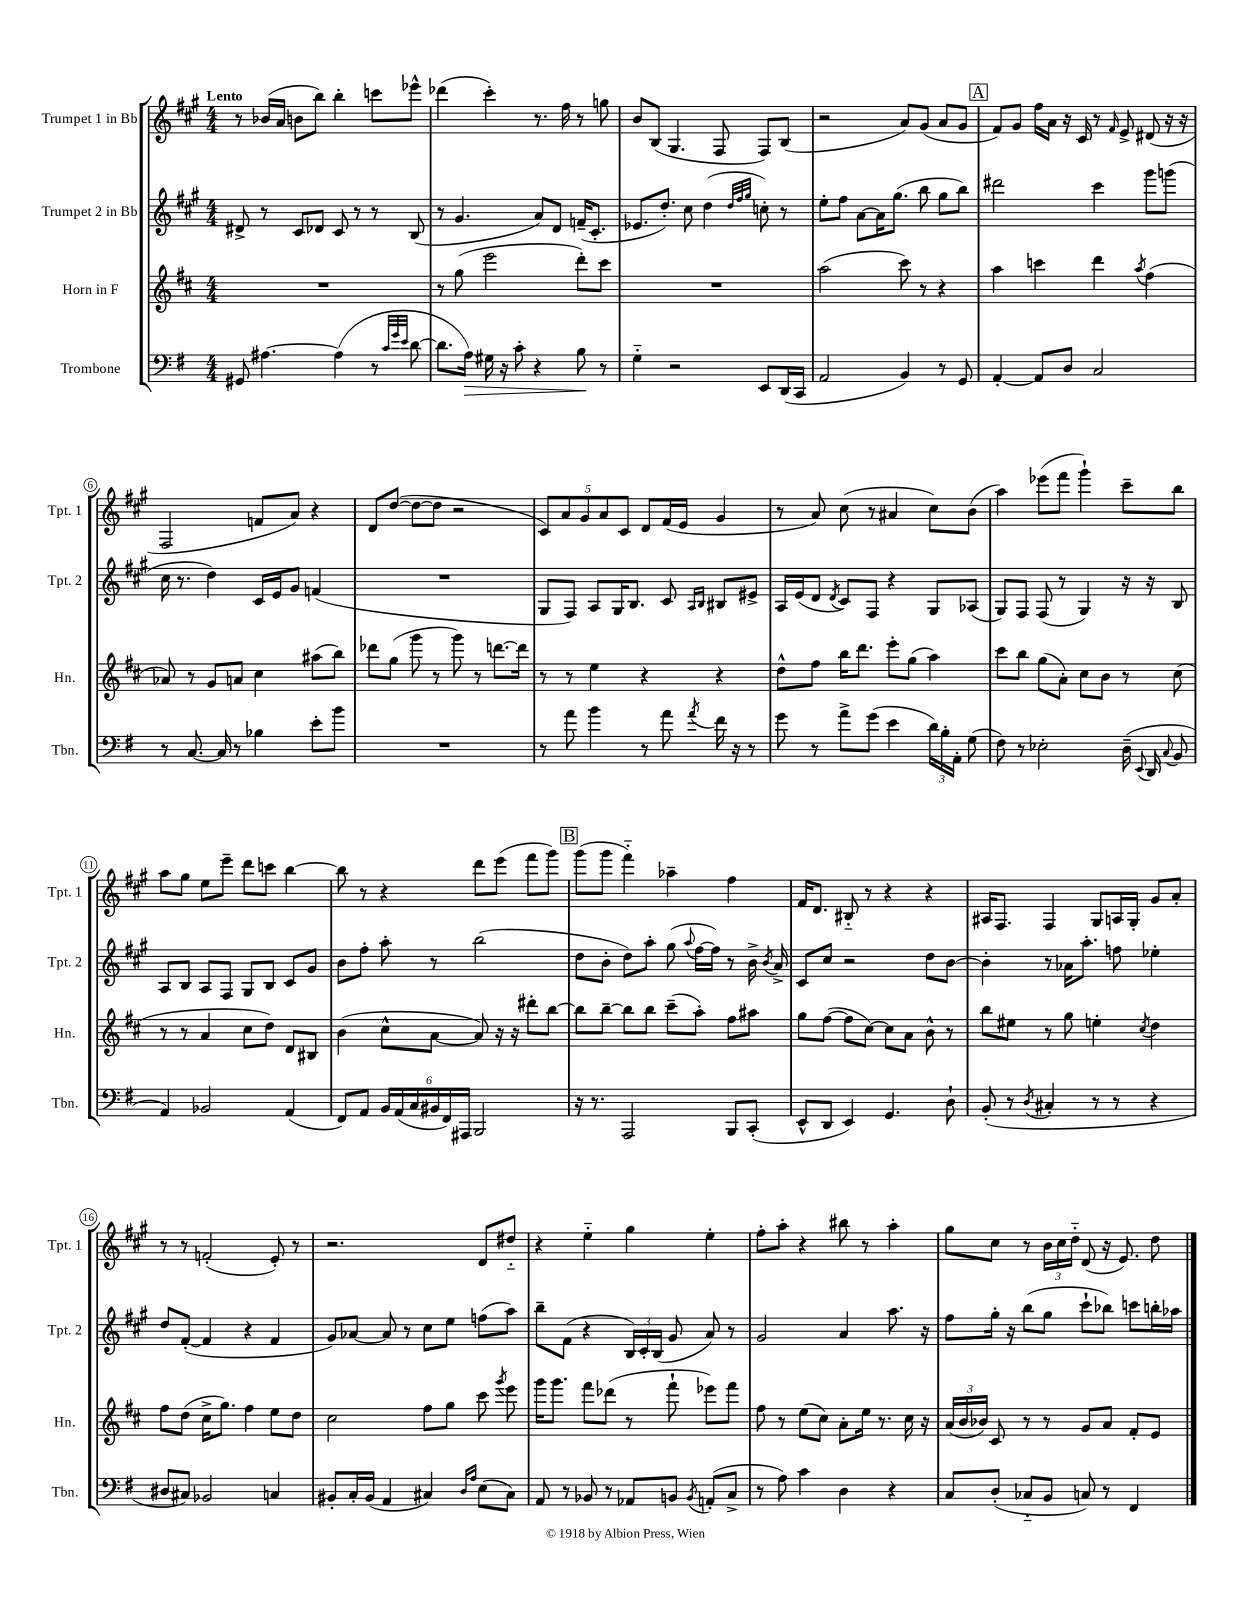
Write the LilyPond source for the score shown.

<<
\new StaffGroup <<
\new Staff = "s0" \with { instrumentName = "Trumpet 1 in Bb" shortInstrumentName = "Tpt. 1" } {
    \clef treble \key a \major \numericTimeSignature \time 4/4 \tempo "Lento"
    \autoBeamOff r8 bes'16[( a'16] b'8[ b''8]) b''4-. c'''8[ ees'''8]-^ |
    des'''4( cis'''4-.) r8. fis''16 r8 g''8 |
    b'8[ b8]( gis4. fis8 fis8[) b8]( |
    r2 a'8[) gis'8]( a'8[ gis'8] |
    \mark \markup { \box "A" } fis'8[) gis'8] fis''16[ a'16] r16 cis'16 r8 \grace { fis'16 } e'8-> dis'8( r16 r16 |
    fis2 f'8[ a'8]) r4 |
    d'8[ d''8]~( d''8[~ d''8] r2 |
    \tuplet 5/4 { cis'8[) a'8 gis'8 a'8 cis'8] } d'8[ fis'16( e'16] gis'4 |
    r8 a'8) cis''8( r8 ais'4 cis''8[) b'8]( |
    a''4) ees'''8[( fis'''8] gis'''4-!) cis'''8[-- b''8] |
    a''8[ gis''8] e''8[ e'''8]-- d'''8[ c'''8] b''4~ |
    b''8 r8 r4 d'''8[ e'''8]( fis'''8[ gis'''8]) |
    \mark \markup { \box "B" } gis'''8[( gis'''8] fis'''4-_) aes''4-- fis''4 |
    fis'16[ d'8.] bis8-_ r8 r4 r4 |
    ais16[ fis8.] fis4 gis8[ a16 gis16]-. gis'8[ a'8]-. |
    r8 r8 f'2-.( e'8-.) r8 |
    r2. d'8[ dis''8]-_ |
    r4 e''4-_ gis''4 e''4-. |
    fis''8[-. a''8]-. r4 bis''8 r8 a''4-. |
    gis''8[ cis''8] r8 \tuplet 3/2 { b'16[ cis''16 d''16]-_ } d'8( r16 e'8.) d''8 \bar "|." |
}
\new Staff = "s1" \with { instrumentName = "Trumpet 2 in Bb" shortInstrumentName = "Tpt. 2" } {
    \clef treble \key a \major \numericTimeSignature \time 4/4
    \autoBeamOff dis'8-> r8 cis'8[ des'8] cis'8 r8 r8 b8( |
    r8 gis'4. a'8[) d'8] f'16[--( cis'8.]-. |
    ees'8.[ d''8.]-.) cis''8 d''4( \grace { d''32[ fis''32 gis''32] } c''8-.) r8 |
    e''8[-. fis''8] a'8[~ a'16 gis''8.]( b''8 gis''8[ b''8]) |
    \mark \markup { \box "A" } dis'''2 cis'''4 gis'''8[ g'''8]( |
    cis''16 r8. d''4) cis'16[ e'16 gis'8] f'4( |
    R1 |
    gis8[ fis8]) a8[ gis16 b8.] cis'8 \grace { a16[ b16] } bis8[ eis'8]-> |
    a16[ e'16( d'8] \acciaccatura { d'8 } cis'8[) fis8] r4 gis8[ aes8]( |
    gis8[) fis8] fis8( r8 gis4) r16 r16 b8 |
    a8[ b8] a8[ fis8] gis8[ b8] cis'8[ gis'8] |
    b'8[ fis''8]-. a''8-. r8 b''2( |
    \mark \markup { \box "B" } d''8[ b'8]-. d''8[) a''8]-. gis''8( \appoggiatura { a''8 } fis''16[~ fis''16]) r8 b'16-> \acciaccatura { b'8 } a'16-> |
    cis'8[ cis''8] r2 d''8[ b'8]~ |
    b'4-. r8 aes'16[ a''8.]-. f''8 ees''4-. |
    d''8[ fis'8]~-.( fis'4 r4 fis'4 |
    gis'8[) aes'8]~ aes'8 r8 cis''8[ e''8] f''8[( a''8]) |
    b''8[-- fis'8]( r4 \tuplet 3/2 { b16[) cis'16-. b16]( } gis'8 a'8) r8 |
    gis'2 a'4 a''8. r16 |
    fis''8[ gis''16]-. r16 b''8[( gis''8] cis'''8[-! bes''8]) c'''8[ b''16-. aes''16] \bar "|." |
}
\new Staff = "s2" \with { instrumentName = "Horn in F" shortInstrumentName = "Hn." } {
    \clef treble \key d \major \numericTimeSignature \time 4/4
    \autoBeamOff R1 |
    r8 g''8( e'''2 d'''8[-.) cis'''8] |
    R1 |
    a''2( cis'''8) r8 r4 |
    \mark \markup { \box "A" } a''4 c'''4 d'''4 \acciaccatura { a''8 } fis''4( |
    aes'8) r8 g'8[ a'8] cis''4 ais''8[( b''8]) |
    des'''8[ g''8]( g'''8 r8 g'''8) r8 d'''8.[~ d'''16] |
    r8 r8 e''4 r4 r4 |
    d''8[-^ fis''8] b''16[ d'''8.] e'''8[-. g''8]( a''4) |
    cis'''8[ b''8] g''8[( a'8]-.) cis''8[ b'8] r8 cis''8( |
    r8 r8 a'4 cis''8[ d''8]) d'8[ bis8] |
    b'4( cis''8[-^ a'8]~ a'8) r16 r16 dis'''8[-. b''8]~ |
    \mark \markup { \box "B" } b''8[ b''8]~-- b''8[ b''8] cis'''8[--( a''8]-.) fis''8[ ais''8] |
    g''8[ fis''8]~( fis''8[ cis''8]~) cis''8[ a'8] b'8-^ r8 |
    b''8[ eis''8] r8 g''8 e''4-. \acciaccatura { cis''8 } d''4 |
    fis''8[ d''8]( cis''16[-> g''8.]) fis''4 e''8[ d''8] |
    cis''2 fis''8[ g''8] cis'''8 \acciaccatura { g'''8 } e'''8 |
    g'''16[ g'''8.] fis'''8[ des'''8]( r8 fis'''8-! ees'''8[) fis'''8] |
    fis''8 r8 e''8[( cis''8]) a'8[-. e''16] r8. cis''16 r16 |
    \tuplet 3/2 { a'16[( b'16 bes'16]) } cis'8 r8 r8 g'8[ a'8] fis'8[-. e'8] \bar "|." |
}
\new Staff = "s3" \with { instrumentName = "Trombone" shortInstrumentName = "Tbn." } {
    \clef bass \key g \major \numericTimeSignature \time 4/4
    \autoBeamOff gis,8 ais4.~ ais4( r8 \grace { c'32[ g'32 e'32] } d'8~ |
    d'8.[ a16]\>) gis16 r16 c'8-. r4 b8\! r8 |
    g4-_ r2 e,8[ d,16( c,16] |
    a,2 b,4) r8 g,8 |
    \mark \markup { \box "A" } a,4~-. a,8[ d8] c2 |
    r8 c8.~ c16 r8 bes4 e'8[-. b'8] |
    R1 |
    r8 a'8 b'4 r8 a'8 \acciaccatura { a'8 } fis'16 r16 r8 |
    g'8 r8 a'8[-> g'8]( e'4 \tuplet 3/2 { d'16[) b16-. a,16]-. } g8( |
    fis8) r8 ees2-. d16--( \appoggiatura { e,8 } d,16 \appoggiatura { c8 } b,8 |
    a,4) bes,2 a,4( |
    fis,8[) a,8] \tuplet 6/4 { b,16[ a,16( c16 bis,16 fis,16) ais,,16] } b,,2 |
    \mark \markup { \box "B" } r16 r8. a,,2 b,,8[ c,8]-.( |
    e,8[-^ d,8] e,4) g,4. d8-! |
    b,8-.( r8 \acciaccatura { d8 } cis4-. r8 r8 r4 |
    dis8[ cis8]) bes,2 c4 |
    bis,8[-. c16-. bis,16]( a,4 cis4) \grace { d16[ a16] } e8[( cis8]) |
    a,8 r8 bes,8 r8 aes,8[ b,8] \acciaccatura { b,8 } a,8[-.( c8]-> |
    r8 a8) c'4 d4 r4 |
    c8[ d8]-.( ces8[-_ b,8] c8) r8 fis,4 \bar "|." |
}
>>
>>
\layout { \context { \Score \override BarNumber.stencil = #(make-stencil-circler 0.1 0.3 ly:text-interface::print) } }
